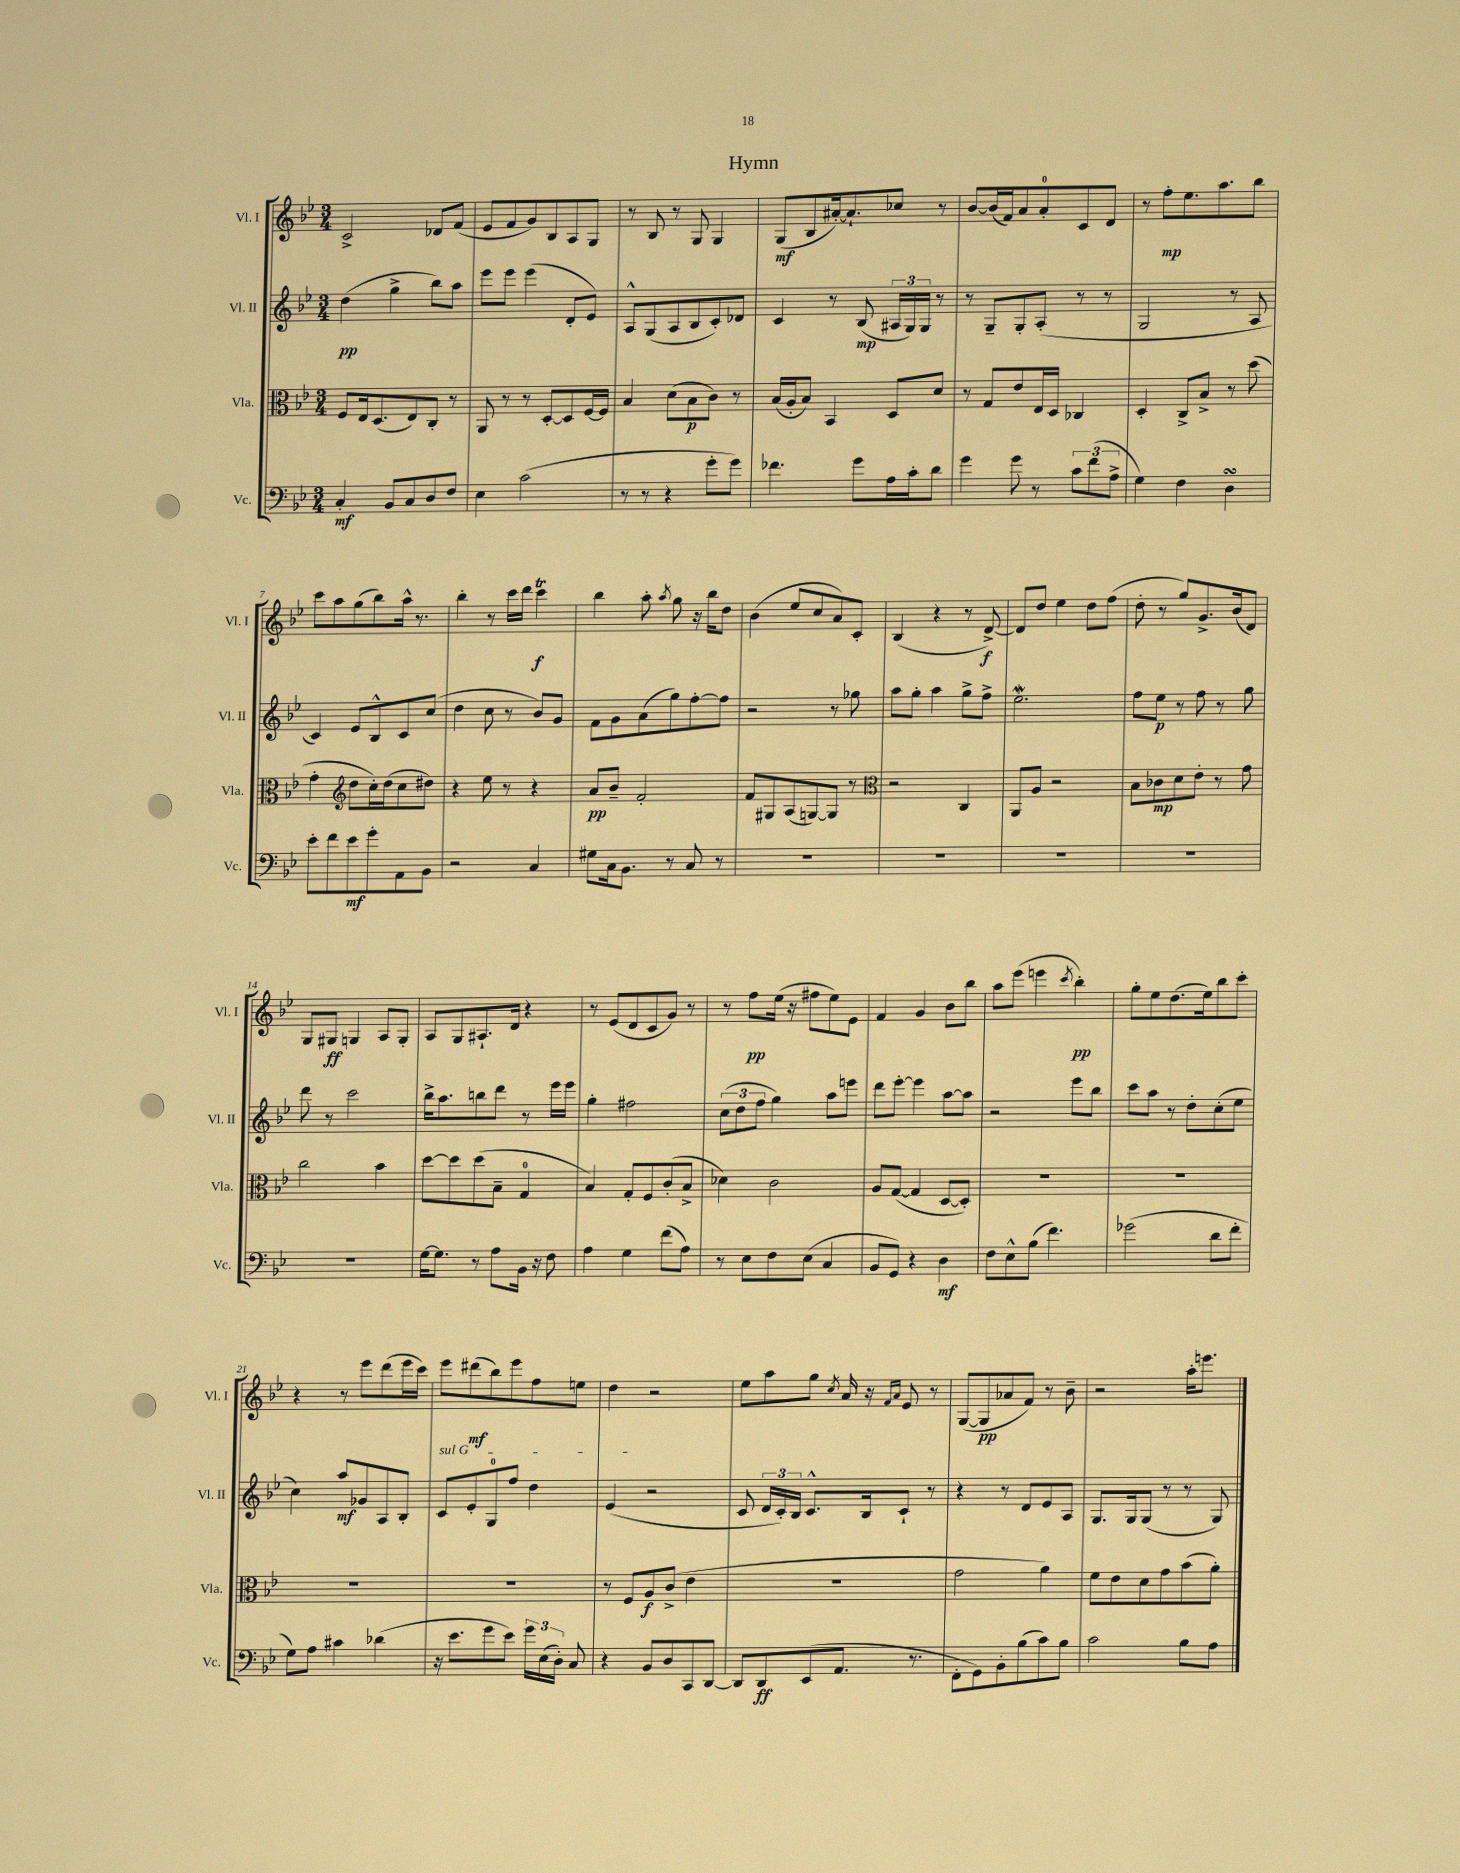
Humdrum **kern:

**kern	**kern	**kern	**kern
*staff4	*staff3	*staff2	*staff1
*clefF4	*clefC3	*clefG2	*clefG2
*k[b-e-]	*k[b-e-]	*k[b-e-]	*k[b-e-]
*M3/4	*M3/4	*M3/4	*M3/4
4C'	8F	(4dd	2c^
.	16E-	.	.
.	(8.D	.	.
8BB-	.	4gg^	.
8C	8E-)	.	.
8D	8C'	8bb-)	8d-
8F	8r	8aa	(8f
=	=	=	=
4E-	8AA	8eee-	8e-
.	8r	8eee-	8f
(2c	8r	(4eee-	8g)
.	[8D'	.	8B-
.	8D]	8d'	8A
.	[16F	8e-)	8G
.	16F]	.	.
=	=	=	=
8r	4B-	8A^^	8r
8r	.	(8G	8B-
4r	(8d	8A	8r
.	8B-	8B-	8G
8g'	8c)	8c')	4G
8g)	8r	8d-	.
=	=	=	=
4.f-	(16B-	4c	(8G
.	16A'	.	.
.	8B-)	.	8B-
.	4BB-	8r	[16a#')
.	.	.	8.a#`]
8g	.	(8B-	.
16A	8D	24A#	8cc-
.	.	24G)	.
16c'	.	.	.
.	.	24G	.
8d	8d	8r	8r
=	=	=	=
4g	8r	8r	[8b-
.	8G	8G~	(16b-]
.	.	.	16f)
8g	8e-	8G'	8a
8r	16E-	(8A'	8a'
.	16D	.	.
12c	4C-	8r	8c
(12f	.	.	.
.	.	8r	8d
12A^	.	.	.
=	=	=	=
4G)	4D'	2G	8r
.	.	.	8ff'
4F	8C^	.	8.ee-
.	8B-^	.	.
.	.	.	8.aa
4D	8r	8r	.
.	(8dd	8A	8bb-
=	=	=	=
8e-'	4g'	4c)	8ccc
8f	.	.	8aa
*	*clefG2	*	*
8e-	8dd	8e-	(8gg
8g'	16cc')	8B-^^	8bb-)
.	(16dd	.	.
8AA	8cc	8c	16aa^^
.	.	.	8.r
8BB-	8dd#)	(8cc	.
=	=	=	=
2r	4r	4dd	4bb-'
.	8ee-	8cc	8r
.	8r	8r	16ccc
.	.	.	16ddd
4C	4r	8b-)	4ccc
.	.	8g	.
=	=	=	=
8G#	8a	8f	4bb-
16C	8b-~	8g	.
8.BB-	.	.	.
.	2f'	(8a	8aa'
.	.	.	8qaa
8r	.	8gg)	8gg
8C	.	[8ff'	16r
.	.	.	16bb-
8r	.	8ff]	8dd
=	=	=	=
2.r	8f	2r	(4b-
.	8G#	.	.
.	(8A	.	8ee-
.	[8G)	.	8cc
.	8G]	8r	8a)
.	8r	8gg-	8c'
=	=	=	=
*	*clefC3	*	*
2.r	2r	8aa	(4B-
.	.	8gg'	.
.	.	4aa	4r
.	4C	8gg^	8r
.	.	8ff^	[8d^)
=	=	=	=
2.r	8AA	2.ee-	8d]
.	8A	.	8dd
.	2r	.	4ee-
.	.	.	8dd
.	.	.	(8ff
=	=	=	=
2.r	8B-	8ff	8dd'
.	8c-	8ee-	8r
.	8d	8r	8gg)
.	8e-'	8ff	8.g^
.	8r	8r	.
.	.	.	(16b-
.	8g	8gg	8d)
=	=	=	=
2.r	2cc	8ddd	8G
.	.	8r	8G#
.	.	2ccc	4G
.	4b-	.	8A
.	.	.	8G'
=	=	=	=
[16G	[8dd	16bb-^	8A
8.G]	.	8.aa	.
.	8dd]	.	8G
8r	(8dd	8bb	8.A#`
8A	8B-~	8ddd	.
.	.	.	16d
16BB-	4G	8r	4r
16r	.	.	.
8F	.	16eee-	.
.	.	16eee-	.
=	=	=	=
4A	4B-)	4gg'	8r
.	.	.	(8e-
4G	8G'	2ff#	8d
.	8F	.	8c
(8f	(8c'	.	8g)
8A)	8B-^	.	8r
=	=	=	=
8r	4d-)	(12cc	8r
.	.	12dd	.
8E-	.	.	8ff
.	.	12ff	.
8F	2c	4gg)	(16ee-
.	.	.	16r
(8E-	.	.	8ff#
4C	.	8aa	8ee-)
.	.	8eee	8e-
=	=	=	=
8BB-	8A	8ddd	4f
8GG)	([8G	[8eee-'	.
4r	4G]	4eee-]	4g
4D	[8D	[8aa	8b-
.	8D'])	8aa]	8bb-
=	=	=	=
8F	2.r	2r	8aa
8E-^^	.	.	(8eee-
(8B-	.	.	4eee
4.f)	.	.	.
.	.	.	8qccc
.	.	8eee-	4bb-')
.	.	8bb-	.
=	=	=	=
(2g-	2.r	8ccc	8gg'
.	.	8aa	8ee-
.	.	8r	(8.dd
.	.	8dd'	.
.	.	.	16ee-)
8d	.	(8cc'	8bb-
8f'	.	8ee-	8ccc'
=	=	=	=
8G)	2.r	4cc)	4r
8A	.	.	.
4c#	.	8aa	8r
.	.	8g-	8eee-
(4d-	.	8A	(8ddd
.	.	8B-'	16eee-
.	.	.	16ccc)
=	=	=	=
16r	2.r	8c	8eee-
8.e-	.	.	.
.	.	8e-'	(8ddd#
8g	.	8G	8bb-)
8e-)	.	8ff	8eee-
24g	.	4dd	8ff
(24E-	.	.	.
24D')	.	.	.
8C	.	.	8ee
=	=	=	=
4r	8r	(4e-	4dd
.	8F	.	.
8BB-	8A	2r	2r
8D	(8c^	.	.
8CC	4e-	.	.
[8DD	.	.	.
=	=	=	=
8DD]	2.r	8c	8ee-
8DD	.	24d	8aa
.	.	24c')	.
.	.	24B-	.
(8EE-	.	8.c^^	8gg
.	.	.	8qcc
8.AA	.	.	16a
.	.	16B-	16r
.	.	.	16qqf
.	.	.	16qqa
.	.	8c`	8e-
8.r	.	.	.
.	.	8r	8r
=	=	=	=
8FF'	2g	4r	([8G
8GG)	.	.	8G]
8BB-'	.	8r	8a-
(8B-	.	8d	8f)
8c)	4a)	8e-	8r
8B-	.	8A	8b-~
=	=	=	=
2c	8f	8.G	2r
.	8e-	.	.
.	.	16G	.
.	8d	(8G	.
.	8g	8r	.
8B-	(8b-	8r	16aa'
.	.	.	8.eee
8A	8a')	8G)	.
==	==	==	==
*-	*-	*-	*-
